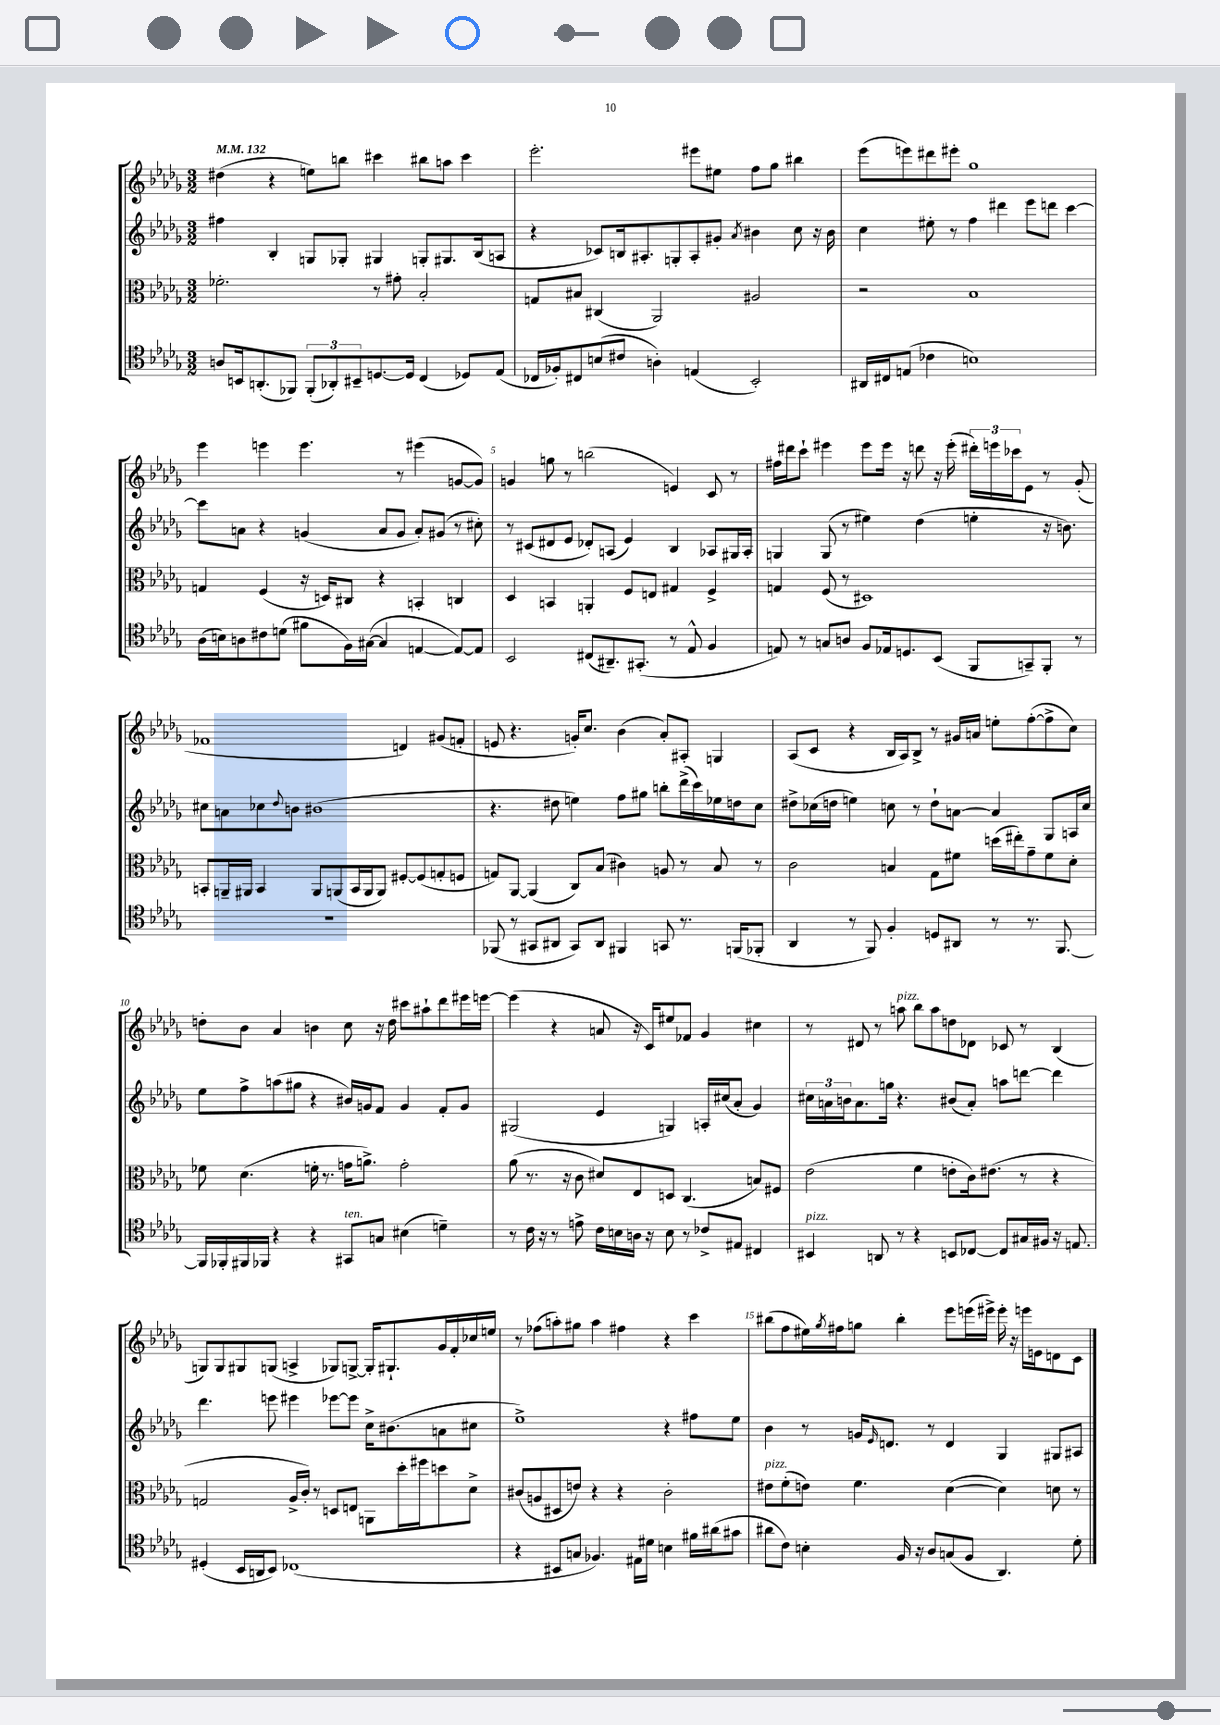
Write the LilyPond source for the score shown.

<<
\new StaffGroup <<
\new Staff = "s0" {
    \clef treble \key des \major \numericTimeSignature \time 3/2 \tempo 4 = 132
    dis''4( r4 e''8) b''8 cis'''4 bis''8 a''8 cis'''4 |
    ees'''2.-. eis'''8 eis''8 f''8 ges''8 bis''4 |
    ees'''8( e'''8) dis'''8 eis'''8-. ges''1 |
    ees'''4 e'''4 e'''4. r8 eis'''4( g'8~ g'8) |
    g'4 g''8 r8 b''2( e'4) c'8 r8 |
    fis''16 dis'''16 c'''8-! eis'''4 eis'''8 eis'''16 r16 d'''8 r16 eis'''16-.( \tuplet 3/2 { dis'''16-.) e'''16 ces'''16 } ees'8 r8 ges'8-.( |
    fes'1 d'4) gis'8( f'8-. |
    e'8 r4. g'16-.) c''8. bes'4( aes'8-.) ais8-. g4 |
    aes8( c'8 r4 bes16 aes16) bes8-> r8 gis'16 a'16 e''8-. f''8~-.( f''8-> c''8) |
    d''8-. bes'8 aes'4 b'4 c''8 r16 d''16 cis'''8 ais''8-! des'''8 eis'''16 e'''16~ |
    e'''4( r4 a'8 r16 c'16) eis''8 fes'8 ges'4 cis''4 |
    r8 dis'8 r8 a''8^\markup { \italic "pizz." } bes''8 a''8 d''8 des'8 ces'8 r8 bes4( |
    g8) g8 gis8 g8( a4-> ges8) g8~-> g16-. gis8.-! ges'16 f'16-. ces''16 e''16 |
    r8 fes''8( a''8-.) gis''8 a''4 fis''4 r4 c'''4 |
    bis''8( f''8 eis''16) \acciaccatura { ges''8 } fis''16 g''8 bis''4-. ees'''8 e'''16( eis'''16->) eis'''16-. r16 e'''16 e'16 d'8 c'8 \bar "|." |
}
\new Staff = "s1" {
    \clef treble \key des \major \numericTimeSignature \time 3/2
    fis''4 bes4-. g8 ges8-. gis4 g8-. gis8. bes16( a8 |
    r4 ces'8) b16 ais8.-. g8-. ais8-. gis'8-. \acciaccatura { aes'8 } bis'4 c''8 r16 bis'16 |
    c''4 eis''8-. r8 f''4 dis'''4 ees'''8 d'''8 c'''4~ |
    c'''8 a'8 r4 g'4( a'8 g'8 a'8-.) gis'8( r8 cis''8-.) |
    r8 cis'8( dis'8 ees'8 des'8-.) a8( ees'4) bes4 aes8 gis16 aes16-. |
    g4 g8( r8 eis''4) des''4( e''4-. r16 b'8.) |
    cis''8 a'8 ces''8 \appoggiatura { des''8 } b'8 bis'1( |
    r4. dis''8 e''4) f''8 gis''8 b''8-. des'''16->( c'''16) ees''16 d''16 c''8 |
    dis''8-> ces''16( d''16 e''4) c''8 r8 d''8-! a'8~ a'4 ges8 a16 c''16 |
    ees''8 f''8-> a''8( gis''8 r4 bis'16) g'16 f'8 g'4 f'8-. g'8 |
    gis2( ees'4 g4) a16-. cis''16( aes'8-. ges'4) |
    \tuplet 3/2 { cis''16 a'16 b'16 } a'8. g''16 r4. bis'8( a'8-.) a''8 d'''8~ d'''4 |
    des'''4. e'''8 eis'''4 ees'''8~ ees'''8 c''16-> bis'8.( a'8 cis''8 |
    ees''1->) r4 fis''8 ees''8 |
    bes'4 r8 g'16 \grace { ees'16 } d'8. r8 d'4 ges4 gis8 ais8 \bar "|." |
}
\new Staff = "s2" {
    \clef alto \key des \major \numericTimeSignature \time 3/2
    fes'2.-. r8 gis'8-. bes2-. |
    g8 bis8 cis4( aes,2) ais2 |
    r2 bes1 |
    g4 f4( r16 d16) cis8 r4 b,4-. c4 |
    des4 b,4 a,4-. f8 e8 gis4 f4-> |
    g4 f8( r8 dis1) |
    b,8-. a,16-- ais,16 b,4 ais,8 a,8( b,16 a,16 a,8) fis8~-. fis8( g8-. f8 |
    g8) aes,8~ aes,4( c8) bes8( cis'4) a8 r8 bes8 r8 |
    c'2 b4 ges8 fis'8 d''16( eis''16-.) ges'8-- fis'8 des'8-. |
    fes'8 des'4.( f'16-. r8. g'16 a'8.->) g'2-. |
    aes'8( r8. r16 c'8 dis'8) ees8 d8 c4.( b8) fis8 |
    ees'2( f'4 e'8-. c'16) eis'8.( r8 r4 |
    g2 aes16-> c'16-.) r8 d8 e8 a,8 des''16-. fis''16 d''8 des'8-> |
    cis'8( a8 dis8 e'8) r4 r4 cis'2-. |
    eis'8^\markup { \italic "pizz." } f'8-.( e'8) f'4. des'4~( des'4) d'8 r8 \bar "|." |
}
\new Staff = "s3" {
    \clef tenor \key des \major \numericTimeSignature \time 3/2
    a8 b,16 a,8.-.( fes,8) \tuplet 3/2 { fes,8-.( aes,8-.) bis,8-- } d8.~ d16 c4( des8) ees8( |
    ces16 fes16-.) cis8 b8( cis'8 a4-.) e4( bes,2-.) |
    ais,16 cis16 e8( ces'4 b1) |
    aes16( b16) a8 cis'8 d'8( fis'8 f16) gis16~( gis4 e4~ e8~) e8 |
    bes,2 cis8( ais,8.--) gis,8.-.( r8 ees8-^ f4 |
    e8) r8 g8 a8 f8 ees16 d8. bes,8( f,8 g,8--) f,8-. r8 |
    R1. |
    fes,8( r8 gis,8 ais,8 gis,8) ais,8 fis,4 g,8 r8. f,16( fes,8-. |
    aes,4 r8 f,8) f4-. d8 ais,8 r8 r8. f,8.~ |
    f,16 fes,16-. fis,16 fes,16 r4 r4 gis,8^\markup { \italic "ten." } g8 bis4( d'4--) |
    r8 c'16 r16 r8 e'8-> c'16 b16 a16 r16 b8 r8 ces'8-> eis8 cis4 |
    bis,4^\markup { \italic "pizz." } a,8 r8 r4 b,8 ces8~ ces8 gis16 fis16 r16 e8. |
    dis4-.( bes,16 a,16 bes,8) ces1( |
    r4 bis,8 g8 fes4.) eis16 dis'16 b4 fis'16 ais'16( gis'8 |
    ais'8 c'8) b4-. f16 r16 aes8 g8( f8 aes,4.) des'8-. \bar "|." |
}
>>
>>
\layout { \context { \Score \override BarNumber.break-visibility = ##(#f #t #t) barNumberVisibility = #(every-nth-bar-number-visible 5) } }
